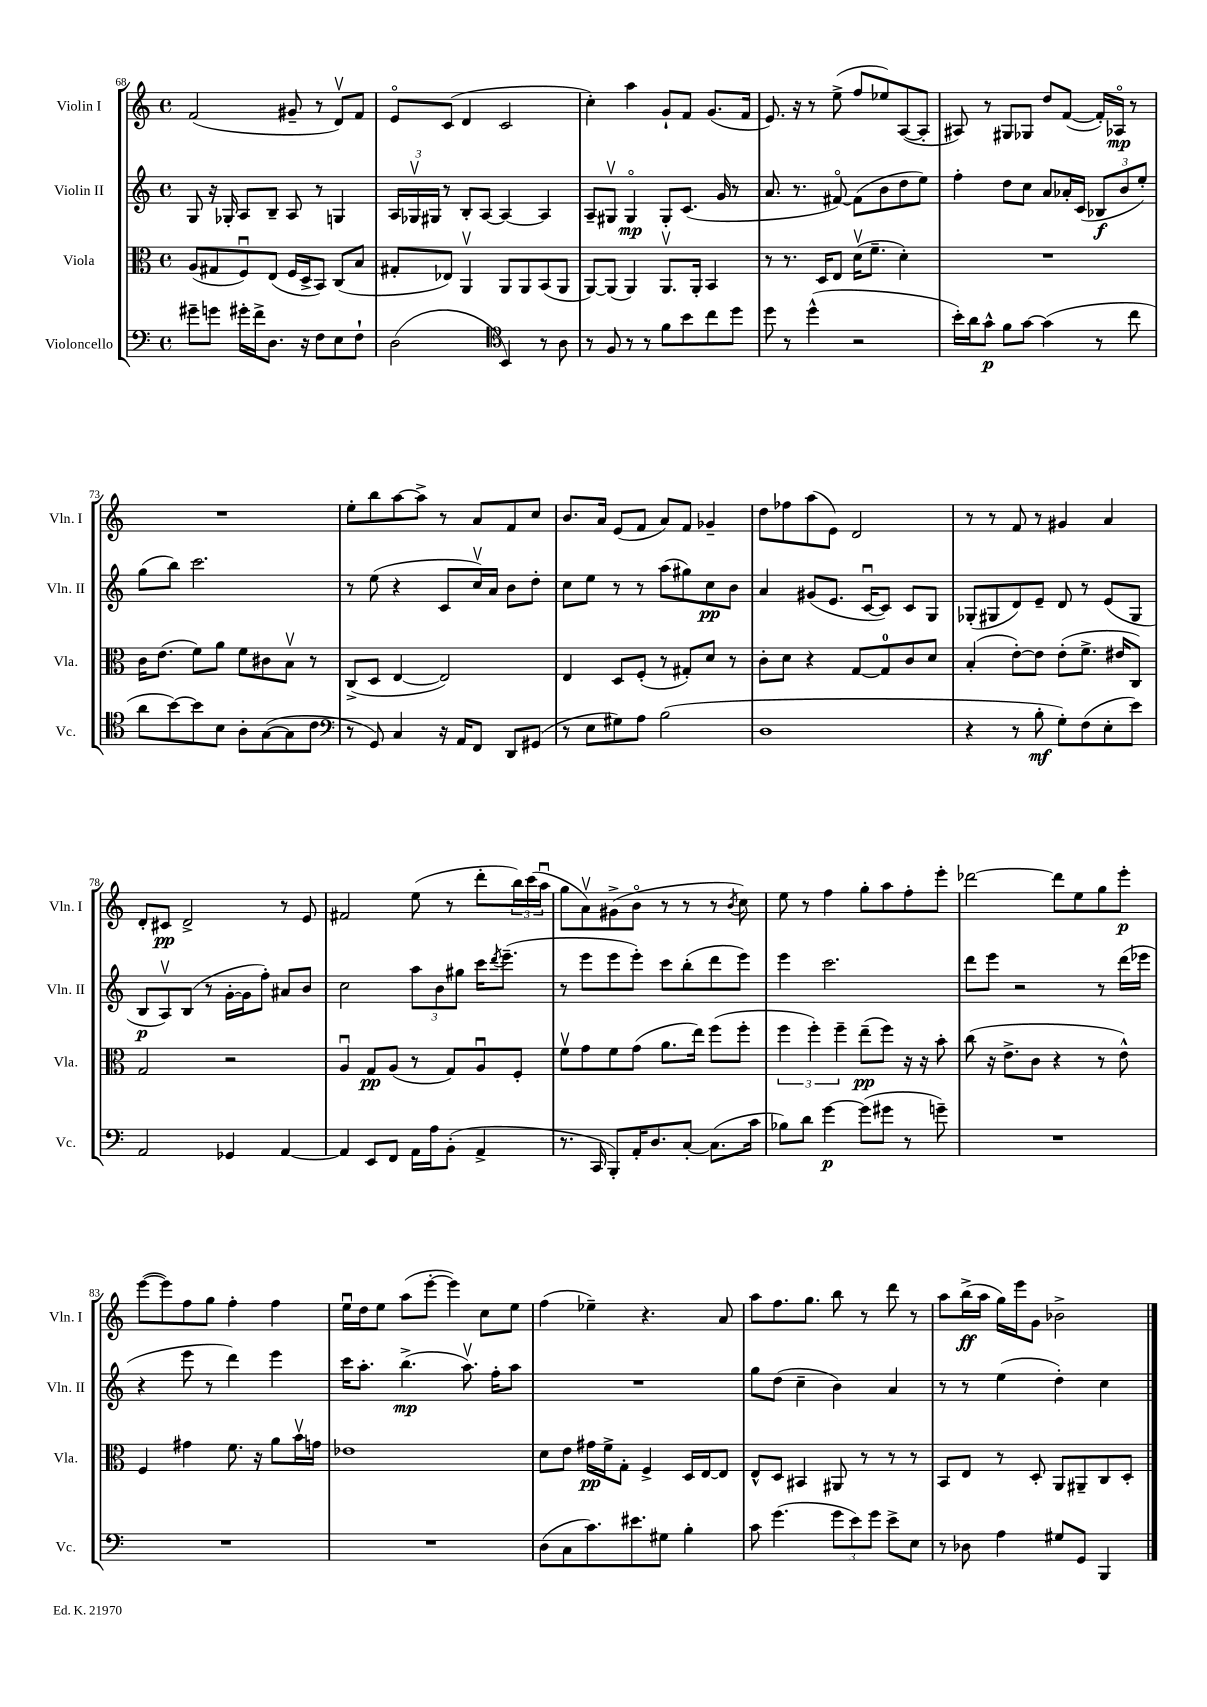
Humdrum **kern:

**kern	**dynam	**kern	**dynam	**kern	**dynam	**kern	**dynam
*part4	*part4	*part3	*part3	*part2	*part2	*part1	*part1
*staff4	*staff4	*staff3	*staff3	*staff2	*staff2	*staff1	*staff1
*I"Violoncello	*	*I"Viola	*	*I"Violin II	*	*I"Violin I	*
*I'Vc.	*	*I'Vla.	*	*I'Vln. II	*	*I'Vln. I	*
*clefF4	*	*clefC3	*	*clefG2	*	*clefG2	*
*k[]	*	*k[]	*	*k[]	*	*k[]	*
*M4/4	*	*M4/4	*	*M4/4	*	*M4/4	*
*met(c)	*	*met(c)	*	*met(c)	*	*met(c)	*
=68	=68	=68	=68	=68	=68	=68	=68
8g#X~\L	.	(8A/L	.	8G/	.	(2f/	.
8gn\J	.	8G#X/	.	16r	.	.	.
.	.	.	.	16G-X'/	.	.	.
16g#X'\LL	.	8Fu/)	.	8A/L	.	.	.
16f^\J	.	.	.	.	.	.	.
8.D\J	.	(8E/J	.	8B~/J	.	.	.
.	.	16F/LL	.	8A/	.	8g#X~/	.
16r	.	16D^/J	.	.	.	.	.
8F\L	.	8BB/J)	.	8r	.	8r	.
8E\	.	(8C/L	.	4Gn/	.	8dv/L)	.
8F`\J	.	8B/J	.	.	.	8f/J	.
=69	=69	=69	=69	=69	=69	=69	=69
(2D\	.	8G#X'/L	.	24A/LL	.	8e/L	.
.	.	.	.	24G-Xv/	.	.	.
.	.	.	.	24G#X/JJ	.	.	.
.	.	8E-X/J)	.	8r	.	(8c/J	.
.	.	4AAv/	.	8B'/L	.	4d/	.
.	.	.	.	[8A/J	.	.	.
*clefC4	*	*	*	*	*	*	*
4BB/)	.	8AA/L	.	4A/_	.	2c/	.
.	.	8AA/	.	.	.	.	.
8r	.	(8BB/	.	4A/]	.	.	.
8A\	.	8AA/J	.	.	.	.	.
=70	=70	=70	=70	=70	=70	=70	=70
8r	.	[8AA/L)	.	8A~/L	.	4cc'\)	.
8F/	.	(8AA/J]	.	8G#Xv/J	.	.	.
8r	.	4AA/)	.	4G#/	mp	4aa\	.
8r	.	.	.	.	.	.	.
8f\L	.	8.AAv/L	.	8G#'/L	.	8g`/L	.
8b\	.	.	.	(8.c/J	.	8f/J	.
.	.	16AA'/Jk	.	.	.	.	.
8cc\	.	4BB/	.	.	.	(8.g/L	.
.	.	.	.	16g/	.	.	.
8dd\J	.	.	.	8r	.	.	.
.	.	.	.	.	.	16f/Jk	.
=71	=71	=71	=71	=71	=71	=71	=71
8dd\	.	8r	.	8.a/	.	8.e/)	.
8r	.	8.r	.	.	.	.	.
.	.	.	.	8.r	.	16r	.
(4dd^^\	.	.	.	.	.	8r	.
.	.	16D/KL	.	.	.	.	.
.	.	8E/J	.	[8f#X/)	.	(8ee^\	.
2r	.	(16dv\KL	.	(8f#\L]	.	8ff/L	.
.	.	8.f~\J	.	.	.	.	.
.	.	.	.	8b\	.	8ee-X/)	.
.	.	4d'\)	.	8dd\	.	([8A/	.
.	.	.	.	8ee\J)	.	8A'/J]	.
=72	=72	=72	=72	=72	=72	=72	=72
16b'\LL)	.	1r	.	4ff'\	.	8A#X/)	.
16a\J	.	.	.	.	.	.	.
8g^^\J	p	.	.	.	.	8r	.
8f\L	.	.	.	8dd\L	.	8G#X/L	.
[8g\J	.	.	.	8cc\J	.	8G-X/J	.
(4g\]	.	.	.	8a/L	.	8dd/L	.
.	.	.	.	16a-X'/L	.	([8f/J	.
.	.	.	.	(16c/JJ	.	.	.
8r	.	.	.	12B-X/L	f	16f'/LL])	.
.	.	.	.	.	.	16A-X/JJ	mp
.	.	.	.	12b/	.	.	.
8cc\	.	.	.	.	.	8r	.
.	.	.	.	12ee'/J)	.	.	.
!!LO:LB:g=z
=73	=73	=73	=73	=73	=73	=73	=73
8a\L	.	16c\KL	.	(8gg\L	.	1r	.
.	.	(8.e\J	.	.	.	.	.
[8b\)	.	.	.	8bb\J)	.	.	.
8b\]	.	8f\L)	.	2.ccc\	.	.	.
8B\J	.	8a\J	.	.	.	.	.
8A'\L	.	8f\L	.	.	.	.	.
([8G\	.	8c#X\	.	.	.	.	.
8G\]	.	8Bv\J	.	.	.	.	.
8c\J	.	8r	.	.	.	.	.
=74	=74	=74	=74	=74	=74	=74	=74
*clefF4	*	*	*	*	*	*	*
8r	.	(8C^/L	.	8r	.	8ee'\L	.
8GG/)	.	8D/J	.	(8ee\	.	8bb\	.
4C/	.	[4E/	.	4r	.	[8aa\	.
.	.	.	.	.	.	8aa^\J]	.
16r	.	2E/])	.	8c/L	.	8r	.
16AA/KL	.	.	.	.	.	.	.
8FF/J	.	.	.	16ccv/L)	.	8a/L	.
.	.	.	.	16a/JJ	.	.	.
8DD/L	.	.	.	8b\L	.	8f/	.
(8GG#X/J	.	.	.	8dd'\J	.	8cc/J	.
=75	=75	=75	=75	=75	=75	=75	=75
8r	.	4E/	.	8cc\L	.	8.b/L	.
8E\L	.	.	.	8ee\J	.	.	.
.	.	.	.	.	.	16a/Jk	.
8G#X\)	.	8D/L	.	8r	.	(8e/L	.
8A\J	.	(8F'/J	.	8r	.	8f/J	.
(2B\	.	8r	.	(8aa\L	.	8a/L)	.
.	.	8G#X'/L)	.	8gg#X\)	.	8f/J	.
.	.	8d/J	.	8cc\	pp	4g-X~/	.
.	.	8r	.	8b\J	.	.	.
=76	=76	=76	=76	=76	=76	=76	=76
1D	.	8c'\L	.	4a/	.	8dd\L	.
.	.	8d\J	.	.	.	8ff-X\	.
.	.	4r	.	(8g#X/L	.	(8aa\	.
.	.	.	.	8.e/J	.	8e\J)	.
.	.	[8G/L	.	.	.	2d/	.
.	.	.	.	[16cu/KL	.	.	.
.	.	8G/]	.	8c/J])	.	.	.
.	.	8c/	.	8c/L	.	.	.
.	.	8d/J	.	8G/J	.	.	.
=77	=77	=77	=77	=77	=77	=77	=77
4r	.	(4B'/	.	(8G-X'/L	.	8r	.
.	.	.	.	8G#X/	.	8r	.
8r	.	[8e'\L)	.	8d/)	.	8f/	.
8B'\	mf	8e\J]	.	8e~/J	.	8r	.
8G'\L)	.	(8e'\L	.	8d/	.	4g#X/	.
(8F\	.	8.f^\J	.	8r	.	.	.
8E'\	.	.	.	(8e/L	.	4a/	.
.	.	16e#X/KL	.	.	.	.	.
8e\J)	.	8C/J)	.	8G#/J	.	.	.
!!LO:LB:g=z
=78	=78	=78	=78	=78	=78	=78	=78
2AA/	.	2G/	.	8B/L	p	8d'/L	.
.	.	.	.	8Av/)	.	8c#X/J	pp
.	.	.	.	(8B/J	.	2d^/	.
.	.	.	.	8r	.	.	.
4GG-X/	.	2r	.	[16g'\LL	.	.	.
.	.	.	.	16g\J]	.	.	.
.	.	.	.	8ff'\J)	.	.	.
[4AA/	.	.	.	8a#X/L	.	8r	.
.	.	.	.	8b/J	.	8e/	.
=79	=79	=79	=79	=79	=79	=79	=79
4AA/]	.	4Au/	.	2cc\	.	2f#X/	.
8EE/L	.	8G/L	pp	.	.	.	.
8FF/J	.	(8A/J	.	.	.	.	.
16AA\LL	.	8r	.	12aa\L	.	(8ee\	.
16A\J	.	.	.	.	.	.	.
.	.	.	.	12b\	.	.	.
(8BB'\J	.	8G/L)	.	.	.	8r	.
.	.	.	.	12gg#X\J	.	.	.
4AA^/	.	8Au/	.	16ccc\KL	.	8ddd'\L	.
.	.	.	.	8qddd/	.	.	.
.	.	.	.	(8.eee~\J	.	.	.
.	.	8F'/J	.	.	.	24bb\L)	.
.	.	.	.	.	.	(24ccc\	.
.	.	.	.	.	.	24aau\JJ	.
=80	=80	=80	=80	=80	=80	=80	=80
8.r	.	8fv\L	.	8r	.	8gg\L	.
.	.	8g\	.	8eee\L	.	8av\)	.
16CC/	.	.	.	.	.	.	.
8BBB'/L)	.	8f\	.	8eee\	.	(8g#X^\	.
16AA'/K	.	(8g\J	.	8eee'\J)	.	8b\J	.
8.D/	.	.	.	.	.	.	.
.	.	8.a\L	.	8ccc\L	.	8r	.
[8C'/J	.	.	.	(8bb'\	.	8r	.
.	.	16ee\Jk)	.	.	.	.	.
(8.C\L]	.	(8ff\L	.	8ddd\	.	8r	.
.	.	.	.	.	.	8qb/	.
.	.	8ff'\J	.	8eee\J)	.	8cc\)	.
16c\Jk	.	.	.	.	.	.	.
=81	=81	=81	=81	=81	=81	=81	=81
8B-X\L)	.	6ff\	.	4eee\	.	8ee\	.
8d\J	.	.	.	.	.	8r	.
.	.	6ff'\)	.	.	.	.	.
[4g\	p	.	.	2.ccc\	.	4ff\	.
.	.	6ff~\	.	.	.	.	.
(8g\L]	.	(8ee~\L	pp	.	.	8gg'\L	.
8g#X\J	.	8ff\J)	.	.	.	8aa\	.
8r	.	16r	.	.	.	8ff'\	.
.	.	16r	.	.	.	.	.
8gn~\)	.	8b'\	.	.	.	8eee'\J	.
=82	=82	=82	=82	=82	=82	=82	=82
1r	.	(8cc\	.	8ddd\L	.	[2ddd-X\	.
.	.	16r	.	8eee\J	.	.	.
.	.	8.e^\L	.	.	.	.	.
.	.	.	.	2r	.	.	.
.	.	8c\J	.	.	.	.	.
.	.	4r	.	.	.	8ddd-\L]	.
.	.	.	.	.	.	8ee\	.
.	.	8r	.	8r	.	8gg\	.
.	.	8e^^\)	.	(16ddd\LL	.	8eee'\J	p
.	.	.	.	16eee-X\JJ	.	.	.
!!LO:LB:g=z
=83	=83	=83	=83	=83	=83	=83	=83
1r	.	4F/	.	4r	.	([8eee\L	.
.	.	.	.	.	.	8eee\])	.
.	.	4g#X\	.	8eee\	.	8ff\	.
.	.	.	.	8r	.	8gg\J	.
.	.	8.f\	.	4ddd\)	.	4ff'\	.
.	.	16r	.	.	.	.	.
.	.	8a\L	.	4eee\	.	4ff\	.
.	.	16bv\L	.	.	.	.	.
.	.	16gn\JJ	.	.	.	.	.
=84	=84	=84	=84	=84	=84	=84	=84
1r	.	1e-X	.	16ccc\KL	.	16eeu\LL	.
.	.	.	.	8.aa'\J	.	16dd\J	.
.	.	.	.	.	.	8ee\J	.
.	.	.	.	(4.bb^\	mp	(8aa\L	.
.	.	.	.	.	.	[8eee'\J	.
.	.	.	.	.	.	4eee\])	.
.	.	.	.	8.aav\)	.	.	.
.	.	.	.	.	.	8cc\L	.
.	.	.	.	16ff'\KL	.	.	.
.	.	.	.	8aa\J	.	8ee\J	.
=85	=85	=85	=85	=85	=85	=85	=85
(8D\L	.	8d\L	.	1r	.	(4ff\	.
8C\	.	8e\J	.	.	.	.	.
8.c\)	.	16g#X\LL	pp	.	.	4ee-X~\)	.
.	.	16f^\J	.	.	.	.	.
.	.	8G'\J	.	.	.	.	.
8.e#X\	.	.	.	.	.	.	.
.	.	4F^/	.	.	.	4.r	.
8G#X\J	.	.	.	.	.	.	.
4B'\	.	16D/LL	.	.	.	.	.
.	.	[16E/J	.	.	.	.	.
.	.	8E/J]	.	.	.	8a/	.
=86	=86	=86	=86	=86	=86	=86	=86
8c\	.	8E^^/L	.	8gg\L	.	8aa\L	.
(4.g\	.	8D/J	.	(8dd\J	.	8.ff\	.
.	.	4BB#X/	.	4cc~\	.	.	.
.	.	.	.	.	.	8.gg\J	.
12g\L	.	8AA#X/	.	4b\)	.	8bb\	.
12e\)	.	.	.	.	.	.	.
.	.	8r	.	.	.	8r	.
12g\J	.	.	.	.	.	.	.
8e^\L	.	8r	.	4a/	.	8ddd\	.
8E\J	.	8r	.	.	.	8r	.
=87	=87	=87	=87	=87	=87	=87	=87
8r	.	8BB/L	.	8r	.	8aa\L	.
8D-X\	.	8E/J	.	8r	.	(16bb^\L	ff
.	.	.	.	.	.	16aa\JJ	.
4A\	.	8r	.	(4ee\	.	16gg\LL)	.
.	.	.	.	.	.	16eee\J	.
.	.	8D'/	.	.	.	8g\J	.
8G#X/L	.	8AA/L	.	4dd'\)	.	2b-X^\	.
8GG/J	.	8AA#X~/	.	.	.	.	.
4BBB/	.	8C/	.	4cc\	.	.	.
.	.	8D'/J	.	.	.	.	.
==	==	==	==	==	==	==	==
*-	*-	*-	*-	*-	*-	*-	*-
